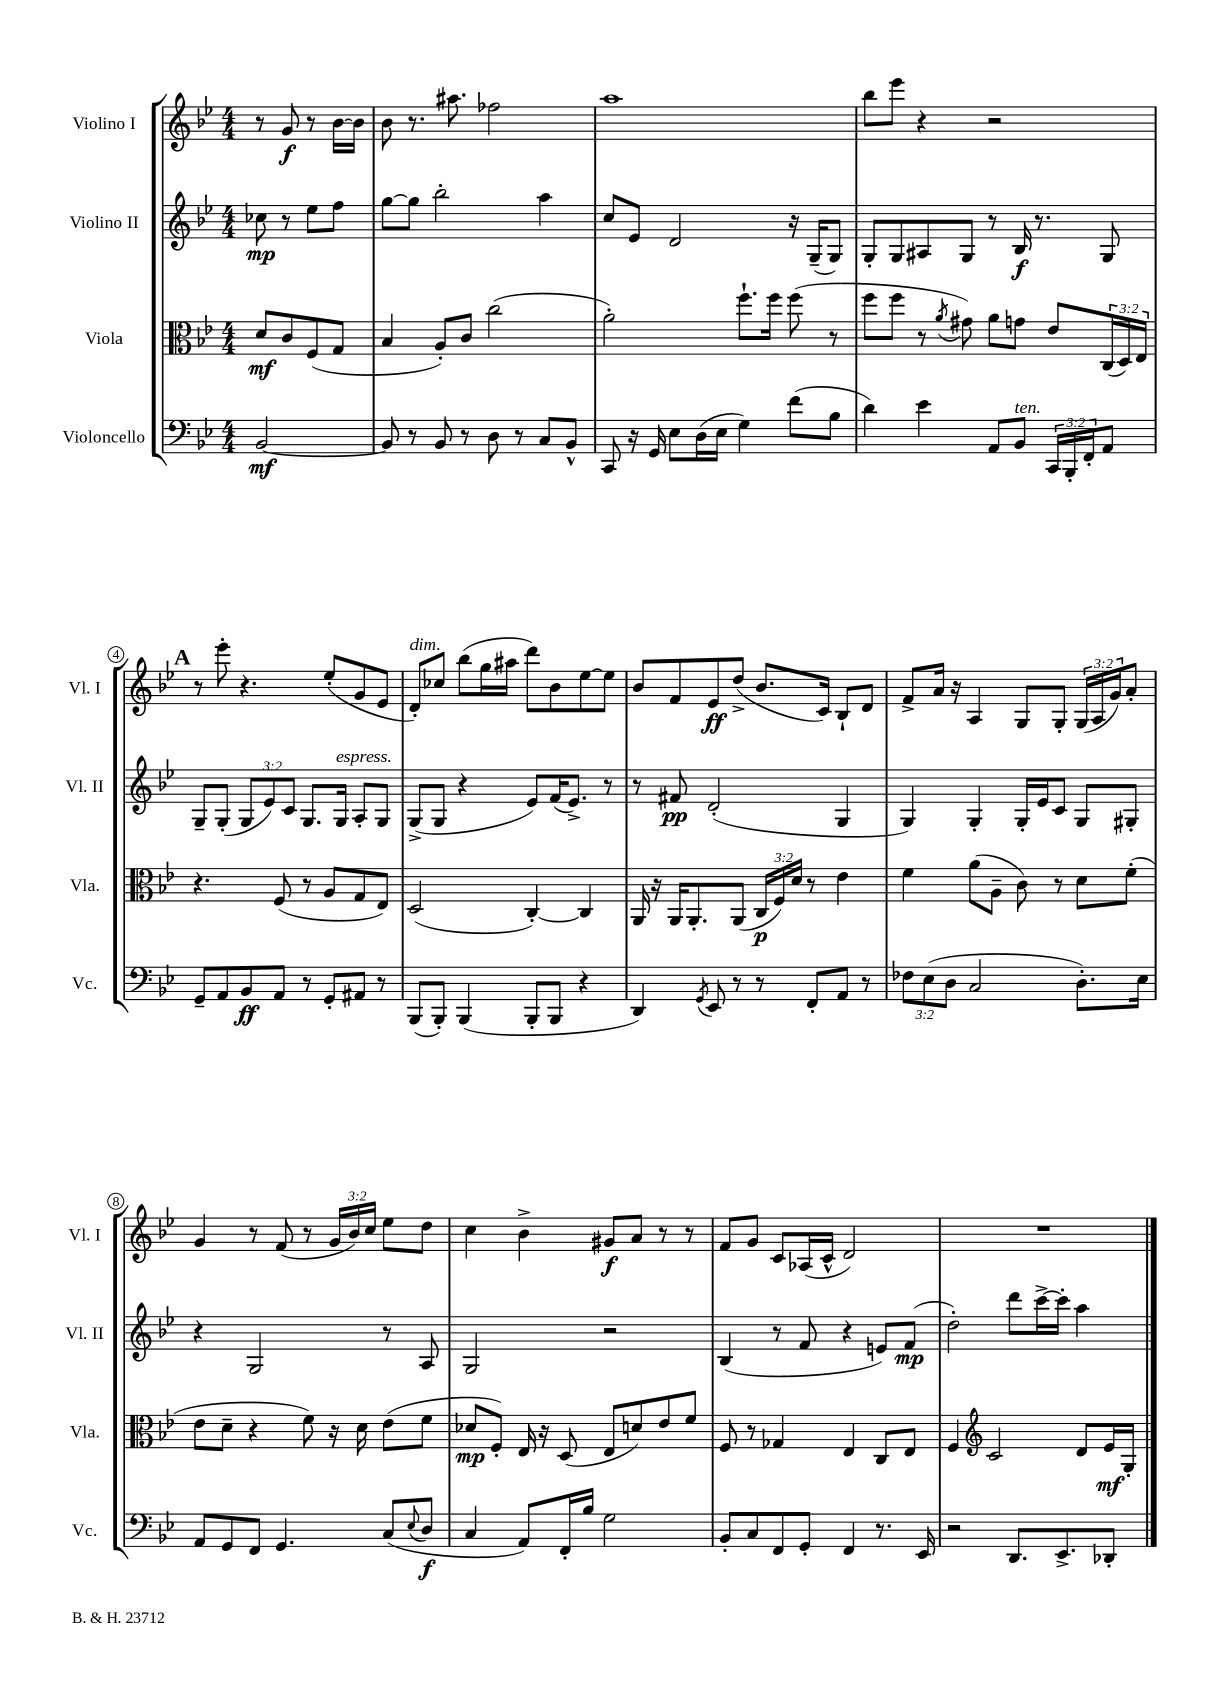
<<
\new StaffGroup <<
\new Staff = "s0" \with { instrumentName = "Violino I" shortInstrumentName = "Vl. I" } {
    \clef treble \key bes \major \numericTimeSignature \time 4/4 \override Staff.TupletNumber.text = #tuplet-number::calc-fraction-text \partial 2
    r8 g'8\f r8 bes'16~ bes'16 |
    bes'8 r8. ais''8. fes''2 |
    a''1 |
    bes''8 ees'''8 r4 r2 |
    \mark \markup { \bold "A" } r8 ees'''8-. r4. ees''8-.( g'8 ees'8 |
    d'8-.^\markup { \italic "dim." }) ces''8 bes''8( g''16 ais''16 d'''8) bes'8 ees''8~ ees''8 |
    bes'8 f'8 ees'8\ff d''8->( bes'8. c'16) bes8-! d'8 |
    f'8-> a'16 r16 a4 g8 g8-. \tuplet 3/2 { g16( a16 g'16) } a'8-. |
    g'4 r8 f'8( r8 \tuplet 3/2 { g'16 bes'16) c''16 } ees''8 d''8 |
    c''4 bes'4-> gis'8\f a'8 r8 r8 |
    f'8 g'8 c'8 aes16( c'16-^ d'2) |
    R1 \bar "|." |
}
\new Staff = "s1" \with { instrumentName = "Violino II" shortInstrumentName = "Vl. II" } {
    \clef treble \key bes \major \numericTimeSignature \time 4/4 \override Staff.TupletNumber.text = #tuplet-number::calc-fraction-text \partial 2
    ces''8\mp r8 ees''8 f''8 |
    g''8~ g''8 bes''2-. a''4 |
    c''8 ees'8 d'2 r16 g16--( g8) |
    g8-. g8 ais8 g8 r8 bes16\f r8. g8 |
    \mark \markup { \bold "A" } g8-- g8-.( \tuplet 3/2 { g8 ees'8) c'8 } g8. g16^\markup { \italic "espress." } a8-. g8 |
    g8->( g8 r4 ees'8) f'16( ees'8.->) r8 |
    r8 fis'8\pp d'2-.( g4 |
    g4) g4-. g16-. ees'16 c'8 g8 gis8-. |
    r4 g2 r8 a8 |
    g2 r2 |
    bes4( r8 f'8 r4 e'8) f'8\mp( |
    d''2-.) d'''8 c'''16~-> c'''16-. a''4 \bar "|." |
}
\new Staff = "s2" \with { instrumentName = "Viola" shortInstrumentName = "Vla." } {
    \clef alto \key bes \major \numericTimeSignature \time 4/4 \override Staff.TupletNumber.text = #tuplet-number::calc-fraction-text \partial 2
    d'8\mf c'8 f8( g8 |
    bes4 a8-.) c'8 c''2( |
    a'2-.) f''8.-! f''16 f''8( r8 |
    f''8 f''8 r8 \acciaccatura { a'8 } gis'8) a'8 g'8 ees'8 \tuplet 3/2 { c16( d16) ees16 } |
    \mark \markup { \bold "A" } r4. f8( r8 a8 g8 ees8) |
    d2( c4~-.) c4 |
    a,16 r16 a,16 a,8.-. a,8( \tuplet 3/2 { c16\p f16) d'16 } r8 ees'4 |
    f'4 a'8( a8-- c'8) r8 d'8 f'8-.( |
    ees'8 d'8-- r4 f'8) r16 d'16 ees'8( f'8 |
    des'8\mp f8-.) ees16 r16 d8( ees8 d'8) ees'8 f'8 |
    f8 r8 ges4 ees4 c8 ees8 |
    f4 \clef treble c'2 d'8 ees'16\mf g16-. \bar "|." |
}
\new Staff = "s3" \with { instrumentName = "Violoncello" shortInstrumentName = "Vc." } {
    \clef bass \key bes \major \numericTimeSignature \time 4/4 \override Staff.TupletNumber.text = #tuplet-number::calc-fraction-text \partial 2
    bes,2~\mf |
    bes,8 r8 bes,8 r8 d8 r8 c8 bes,8-^ |
    c,8 r16 g,16 ees8 d16( ees16 g4) f'8( bes8 |
    d'4) ees'4 a,8 bes,8^\markup { \italic "ten." } \tuplet 3/2 { c,16 bes,,16-. f,16-. } a,8 |
    \mark \markup { \bold "A" } g,8-- a,8 bes,8\ff a,8 r8 g,8-. ais,8 r8 |
    bes,,8( bes,,8-.) bes,,4( bes,,8-. bes,,8 r4 |
    d,4) \acciaccatura { g,8 } ees,8 r8 r8 f,8-. a,8 r8 |
    \tuplet 3/2 { fes8 ees8( d8 } c2 d8.-.) ees16 |
    a,8 g,8 f,8 g,4. c8( \appoggiatura { ees8 } d8\f |
    c4 a,8) f,16-. bes16 g2 |
    bes,8-. c8 f,8 g,8-. f,4 r8. ees,16 |
    r2 d,8. ees,8.-> des,8-. \bar "|." |
}
>>
>>
\layout { \context { \Score \override BarNumber.stencil = #(make-stencil-circler 0.1 0.3 ly:text-interface::print) } }
